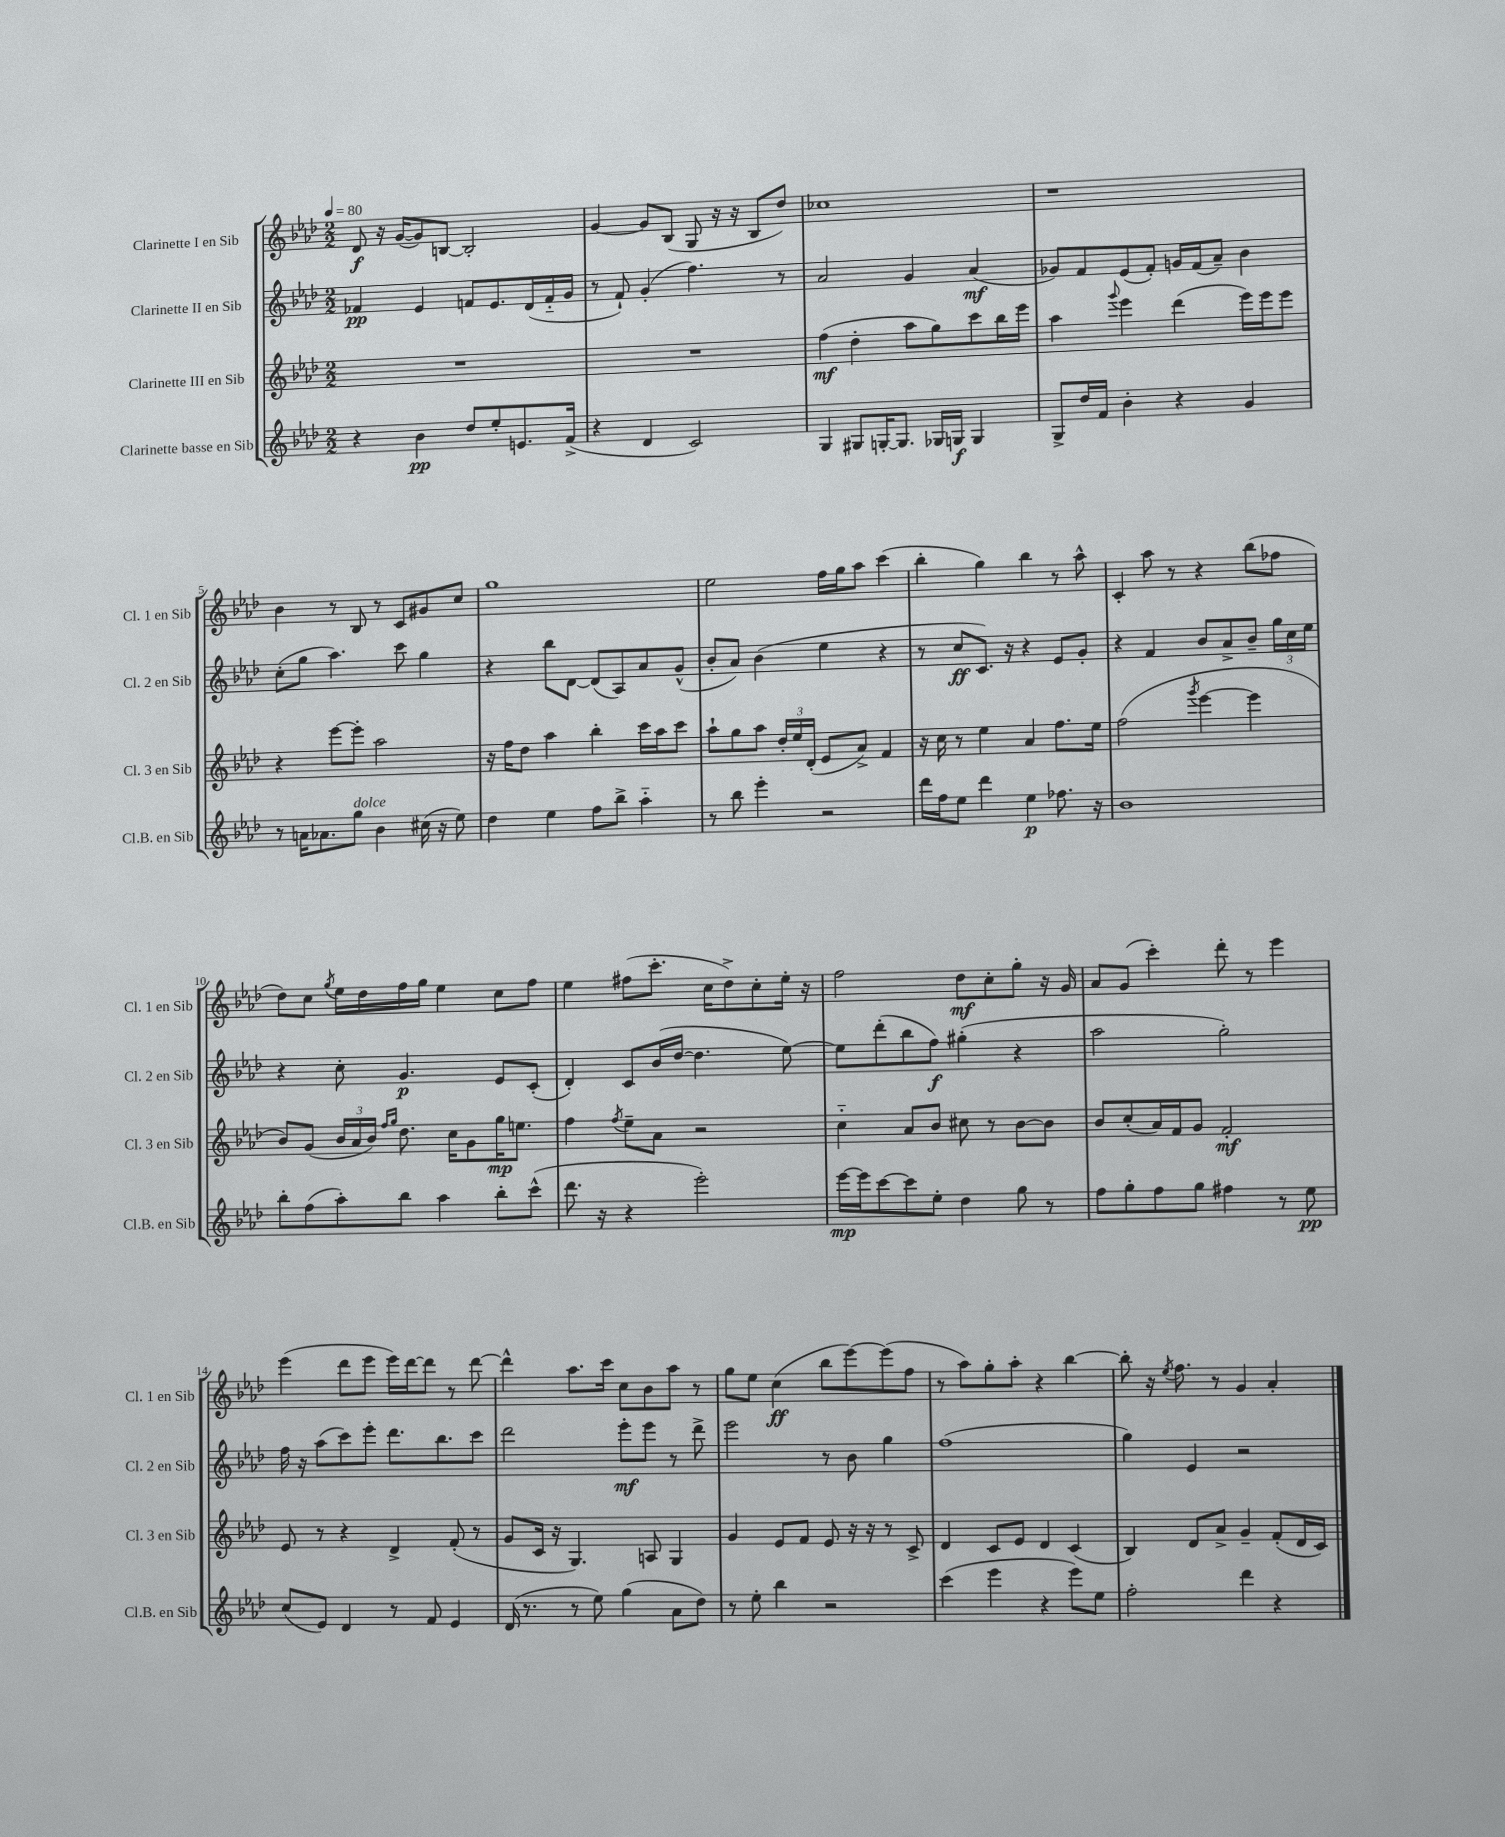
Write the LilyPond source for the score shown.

<<
\new StaffGroup <<
\new Staff = "s0" \with { instrumentName = "Clarinette I en Sib" shortInstrumentName = "Cl. 1 en Sib" } {
    \clef treble \key aes \major \numericTimeSignature \time 2/2 \tempo 4 = 80
    \autoBeamOff des'8\f r16 g'16[~( g'8) b8]~ b2-. |
    g'4~ g'8[ bes8]( g8 r16 r16 bes8[ des''8]) |
    ces''1 |
    r1 |
    bes'4 r8 bes8 r8 c'8[ gis'8 c''8] |
    g''1 |
    ees''2 f''16[ g''16 aes''8] c'''4( |
    bes''4-. g''4) bes''4 r8 aes''8-^ |
    c'4-. aes''8 r8 r4 bes''8[( fes''8] |
    des''8[) c''8] \acciaccatura { g''8 } ees''16[ des''16 f''16 g''16] ees''4 c''8[ f''8] |
    ees''4 fis''8[( c'''8.]-. c''16[ des''8->) c''8-. ees''16]-. r16 |
    f''2 des''8[\mf c''8-. g''8]-. r16 g'16 |
    aes'8[ g'8]( c'''4-.) des'''8-. r8 ees'''4 |
    ees'''4( des'''8[ ees'''8] ees'''16[) des'''16~ des'''8] r8 des'''8~ |
    des'''4-^ aes''8.[ c'''16] c''8[ bes'8 aes''8] r8 |
    g''8[ ees''8] c''4\ff( bes''8[ ees'''8~) ees'''8( f''8] |
    r8 aes''8[) g''8-. aes''8]-. r4 bes''4~ |
    bes''8-. r16 \acciaccatura { ees''8 } f''8. r8 g'4 aes'4-. \bar "|." |
}
\new Staff = "s1" \with { instrumentName = "Clarinette II en Sib" shortInstrumentName = "Cl. 2 en Sib" } {
    \clef treble \key aes \major \numericTimeSignature \time 2/2
    \autoBeamOff fes'4\pp ees'4 f'8[ ees'8. des'16( f'16-_ g'16] |
    r8 f'8-!) g'4-.( f''4.) r8 |
    aes'2 g'4 aes'4\mf( |
    ges'8[) f'8 ees'8( f'8]-.) g'16[ f'16( aes'8]--) bes'4 |
    c''8[-.( g''8] aes''4.) c'''8 g''4 |
    r4 bes''8[ des'8]~ des'8[( aes8) aes'8 g'8]-^( |
    bes'8[-. aes'8]) bes'4( ees''4 r4 |
    r8 c''8[\ff c'8.]) r16 r4 ees'8[ g'8]-. |
    r4 f'4 bes'8[ aes'8-> bes'8]-- \tuplet 3/2 { g''16[ c''16 ees''16] } |
    r4 c''8-. g'4.\p ees'8[ c'8]-.( |
    des'4-.) c'8[ bes'16( des''16]~ des''4. ees''8~) |
    ees''8[ des'''8-.( bes''8 f''8]\f) gis''4-.( r4 |
    aes''2 g''2-.) |
    f''16 r16 aes''8[( c'''8) ees'''8]-. des'''8.[ bes''8. c'''8] |
    des'''2 ees'''8[-.\mf ees'''8] r8 des'''8-> |
    ees'''2 r8 bes'8 g''4 |
    f''1( |
    g''4) ees'4 r2 \bar "|." |
}
\new Staff = "s2" \with { instrumentName = "Clarinette III en Sib" shortInstrumentName = "Cl. 3 en Sib" } {
    \clef treble \key aes \major \numericTimeSignature \time 2/2
    \autoBeamOff R1 |
    R1 |
    f''4\mf( des''4-. aes''8[ g''8) c'''8 bes''16 ees'''16] |
    aes''4 \appoggiatura { g'''8 } ees'''4 des'''4( ees'''16[) ees'''16 ees'''8] |
    r4 ees'''8[~ ees'''8]-. aes''2 |
    r16 f''16[ des''8] aes''4 bes''4-. c'''16[ aes''16 c'''8] |
    aes''8[-! g''8 aes''8] \tuplet 3/2 { des''16[-. ees''16 des'16]-.( } ees'8[ aes'8]->) f'4 |
    r16 c''16 r8 ees''4 aes'4 f''8.[ ees''16] |
    f''2( \acciaccatura { g'''8 } ees'''4~ ees'''4 |
    bes'8[) g'8]( \tuplet 3/2 { bes'16[ aes'16 bes'16]) } \grace { f''16[ g''16] } des''8. c''16[ g'8 g''16\mp e''8.] |
    f''4 \acciaccatura { f''8 } ees''8[-- aes'8] r2 |
    c''4-_ aes'8[ bes'8] cis''8 r8 bes'8[~ bes'8] |
    bes'8[ c''8-.( aes'16) f'16 g'8] f'2-.\mf |
    ees'8 r8 r4 des'4-> f'8-.( r8 |
    g'8[ c'16] r16 g4.) a8 g4 |
    g'4 ees'8[ f'8] ees'8 r16 r16 r8 c'8-> |
    des'4 c'8[ ees'8] des'4 c'4( |
    bes4) des'8[ aes'8]-> g'4-- f'8[-.( des'16 c'16]) \bar "|." |
}
\new Staff = "s3" \with { instrumentName = "Clarinette basse en Sib" shortInstrumentName = "Cl.B. en Sib" } {
    \clef treble \key aes \major \numericTimeSignature \time 2/2
    \autoBeamOff r4 bes'4\pp des''8[ ees''8-. e'8. f'16]->( |
    r4 des'4 c'2) |
    g4 gis8[ g16~-. g8.] ges16[ g16]\f g4 |
    g8[-> des''16 f'16] bes'4-. r4 g'4 |
    r8 a'16[ aes'8. g''8]^\markup { \italic "dolce" } bes'4 cis''16( r16 ees''8) |
    des''4 ees''4 f''8[ bes''8]-> aes''4-_ |
    r8 bes''8 ees'''4-. r2 |
    des'''16[ f''16 ees''8] des'''4 ees''4\p fes''8. r16 |
    bes'1 |
    bes''8[-. f''8( aes''8-.) bes''8] aes''4 bes''8[-. c'''8]-^( |
    des'''8. r16 r4 ees'''2-.) |
    ees'''16[~\mp ees'''16 c'''8~ c'''8 ees''8]-. des''4 g''8 r8 |
    f''8[ g''8-. f''8 g''8] fis''4 r8 ees''8\pp |
    c''8[( ees'8]) des'4 r8 f'8 ees'4 |
    des'16( r8. r8 ees''8) g''4( aes'8[ des''8]) |
    r8 ees''8-. bes''4 r2 |
    c'''4( ees'''4 r4 ees'''8[) ees''8] |
    f''2-. des'''4 r4 \bar "|." |
}
>>
>>
